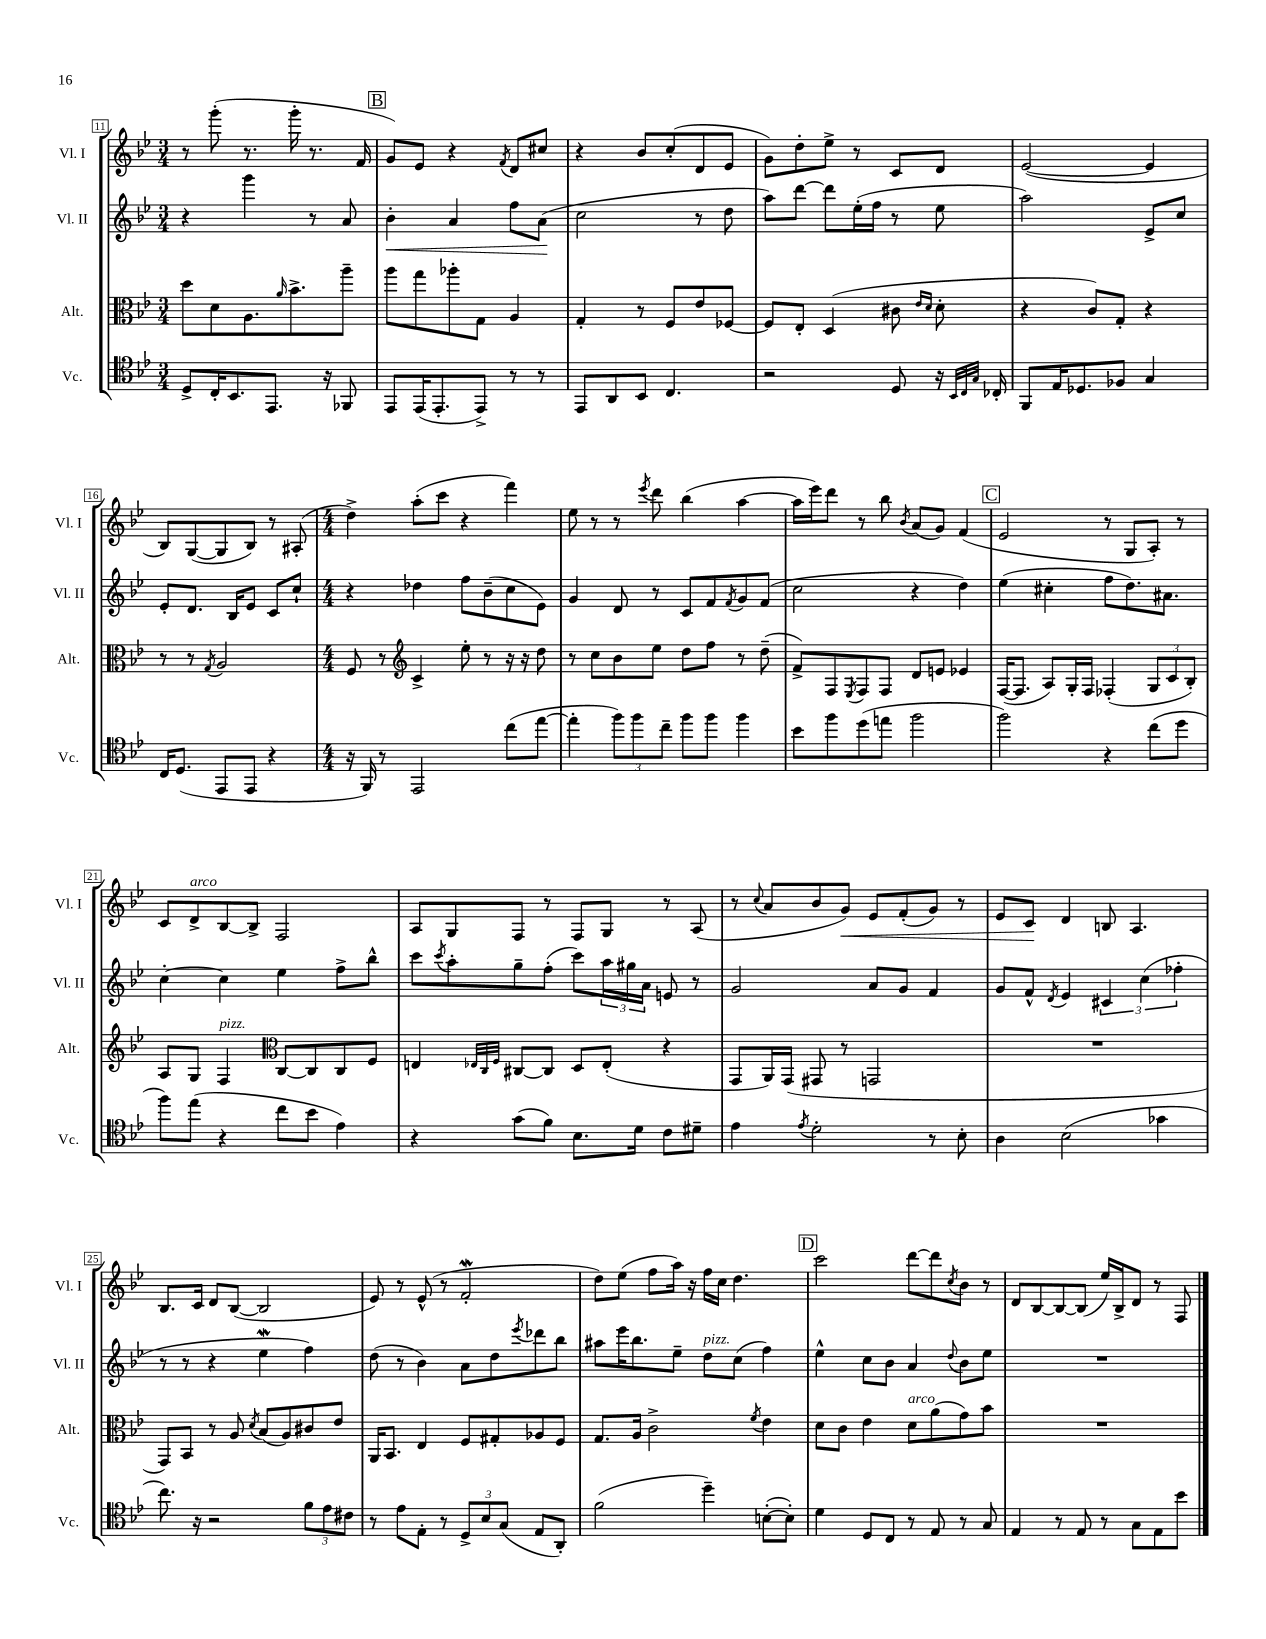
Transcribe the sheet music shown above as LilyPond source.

<<
\new StaffGroup <<
\new Staff = "s0" \with { instrumentName = "Vl. I" shortInstrumentName = "Vl. I" } {
    \clef treble \key bes \major \numericTimeSignature \time 3/4
    r8 g'''8-.( r8. g'''16-. r8. f'16 |
    \mark \markup { \box "B" } g'8) ees'8 r4 \acciaccatura { f'8 } d'8 cis''8 |
    r4 bes'8 c''8-.( d'8 ees'8 |
    g'8) d''8-. ees''8-> r8 c'8 d'8 |
    ees'2~( ees'4 |
    bes8) g8~( g8 bes8) r8 ais8-.( |
    \numericTimeSignature \time 4/4 d''4->) a''8-.( c'''8 r4 f'''4) |
    ees''8 r8 r8 \acciaccatura { ees'''8 } d'''8 bes''4( a''4~ |
    a''16 ees'''16) d'''8 r8 bes''8 \acciaccatura { bes'8 } a'8( g'8) f'4( |
    \mark \markup { \box "C" } ees'2 r8 g8 a8-.) r8 |
    c'8 d'8->^\markup { \italic "arco" } bes8~ bes8-> f2 |
    a8 g8 f8 r8 f8 g8 r8 a8( |
    r8 \appoggiatura { c''8 } a'8 bes'8 g'8\<) ees'8 f'8-.( g'8) r8 |
    ees'8 c'8\! d'4 b8 a4. |
    bes8. c'16 d'8 bes8~( bes2 |
    ees'8) r8 ees'8-^( r8 f'2-.\mordent |
    d''8) ees''8( f''8 a''16) r16 f''16 c''16 d''4. |
    \mark \markup { \box "D" } c'''2 d'''8~ d'''8 \acciaccatura { c''8 } bes'8 r8 |
    d'8 bes8~ bes8~ bes8( ees''16) bes16-> d'8 r8 f8 \bar "|." |
}
\new Staff = "s1" \with { instrumentName = "Vl. II" shortInstrumentName = "Vl. II" } {
    \clef treble \key bes \major \numericTimeSignature \time 3/4
    r4 g'''4 r8 a'8 |
    \mark \markup { \box "B" } bes'4-.\< a'4 f''8 a'8\!( |
    c''2 r8 d''8 |
    a''8) d'''8~ d'''8 ees''16-.( f''16 r8 ees''8 |
    a''2) ees'8-> c''8 |
    ees'8-. d'8. bes16 ees'8 c'8 c''8-! |
    \numericTimeSignature \time 4/4 r4 des''4 f''8 bes'8--( c''8 ees'8) |
    g'4 d'8 r8 c'8 f'8 \acciaccatura { f'8 } g'8 f'8( |
    c''2 r4 d''4) |
    \mark \markup { \box "C" } ees''4( cis''4-. f''8 d''8.) ais'8. |
    c''4~-. c''4 ees''4 f''8-> bes''8-^ |
    c'''8 \acciaccatura { c'''8 } a''8-. g''8-- f''8-.( c'''8) \tuplet 3/2 { a''16 gis''16 a'16 } e'8 r8 |
    g'2 a'8 g'8 f'4 |
    g'8 f'8-^ \acciaccatura { d'8 } ees'4 \tuplet 3/2 { cis'4 c''4( fes''4-. } |
    r8 r8 r4 ees''4\mordent f''4) |
    d''8( r8 bes'4) a'8 d''8 \acciaccatura { ees'''8 } des'''8 bes''8 |
    ais''8 ees'''16 bes''8. ees''8-- d''8^\markup { \italic "pizz." } c''8( f''4) |
    \mark \markup { \box "D" } ees''4-^ c''8 bes'8 a'4 \appoggiatura { d''8 } bes'8 ees''8 |
    R1 \bar "|." |
}
\new Staff = "s2" \with { instrumentName = "Alt." shortInstrumentName = "Alt." } {
    \clef alto \key bes \major \numericTimeSignature \time 3/4
    d''8 d'8 a8. \grace { a'16 } bes'8.-> a''8-- |
    \mark \markup { \box "B" } a''8 g''8 aes''8-. g8 a4 |
    g4-. r8 f8 ees'8 fes8~ |
    fes8 ees8-. d4( cis'8 \grace { ees'16 d'16 } d'8-. |
    r4 c'8) g8-. r4 |
    r8 r8 \acciaccatura { g8 } a2 |
    \numericTimeSignature \time 4/4 f8 r8 \clef treble c'4-> ees''8-. r8 r16 r16 d''8 |
    r8 c''8 bes'8 ees''8 d''8 f''8 r8 d''8--( |
    f'8->) f8 \acciaccatura { ees8 } f8 f8 d'8 e'8 ees'4 |
    \mark \markup { \box "C" } f16~( f8. a8) g16-. f16 fes4-.( \tuplet 3/2 { g8 c'8 bes8-.) } |
    a8 g8 f4^\markup { \italic "pizz." } \clef alto c8~ c8 c8 f8 |
    e4 \grace { ees32 c32 f32 } cis8~ cis8 d8 ees8-.( r4 |
    g,8 a,16) g,16( gis,8 r8 g,2 |
    R1 |
    g,8) bes,8 r8 a8 \acciaccatura { d'8 } bes8( a8) cis'8 ees'8 |
    a,16 bes,8. ees4 f8 gis8-. aes8 f8 |
    g8. a16 c'2-> \acciaccatura { f'8 } ees'4 |
    \mark \markup { \box "D" } d'8 c'8 ees'4 d'8^\markup { \italic "arco" } a'8( g'8) bes'8 |
    R1 \bar "|." |
}
\new Staff = "s3" \with { instrumentName = "Vc." shortInstrumentName = "Vc." } {
    \clef tenor \key bes \major \numericTimeSignature \time 3/4
    d8-> c16-. bes,8. ees,8. r16 fes,8 |
    \mark \markup { \box "B" } ees,8 ees,16( ees,8.-. ees,8->) r8 r8 |
    ees,8 a,8 bes,8 c4. |
    r2 d8 r16 \grace { bes,32 c32 g32 } ces16-. |
    f,8 ees16 des8. fes8 g4 |
    c16 d8.( ees,8 ees,8 r4 |
    \numericTimeSignature \time 4/4 r16 f,16) r8 ees,2 c''8( ees''8~ |
    ees''4-. \tuplet 3/2 { f''8) f''8 c''8-- } f''8 f''8 f''4 |
    bes'8 f''8 d''8( e''8 f''2 |
    \mark \markup { \box "C" } f''2) r4 c''8( d''8 |
    f''8) ees''8( r4 c''8 bes'8 ees'4) |
    r4 g'8( f'8) bes8. d'16 c'8 dis'8-- |
    ees'4 \acciaccatura { ees'8 } d'2-. r8 bes8-. |
    a4 bes2( ges'4 |
    c''8.) r16 r2 \tuplet 3/2 { f'8 ees'8 cis'8 } |
    r8 ees'8 ees8-. r8 \tuplet 3/2 { d8-> bes8 g8( } ees8 a,8-.) |
    f'2( d''4--) b8~-.( b8-.) |
    \mark \markup { \box "D" } d'4 d8 c8 r8 ees8 r8 g8 |
    ees4 r8 ees8 r8 g8 ees8 bes'8 \bar "|." |
}
>>
>>
\layout { \context { \Score currentBarNumber = #11 \override BarNumber.stencil = #(make-stencil-boxer 0.1 0.3 ly:text-interface::print) } }
